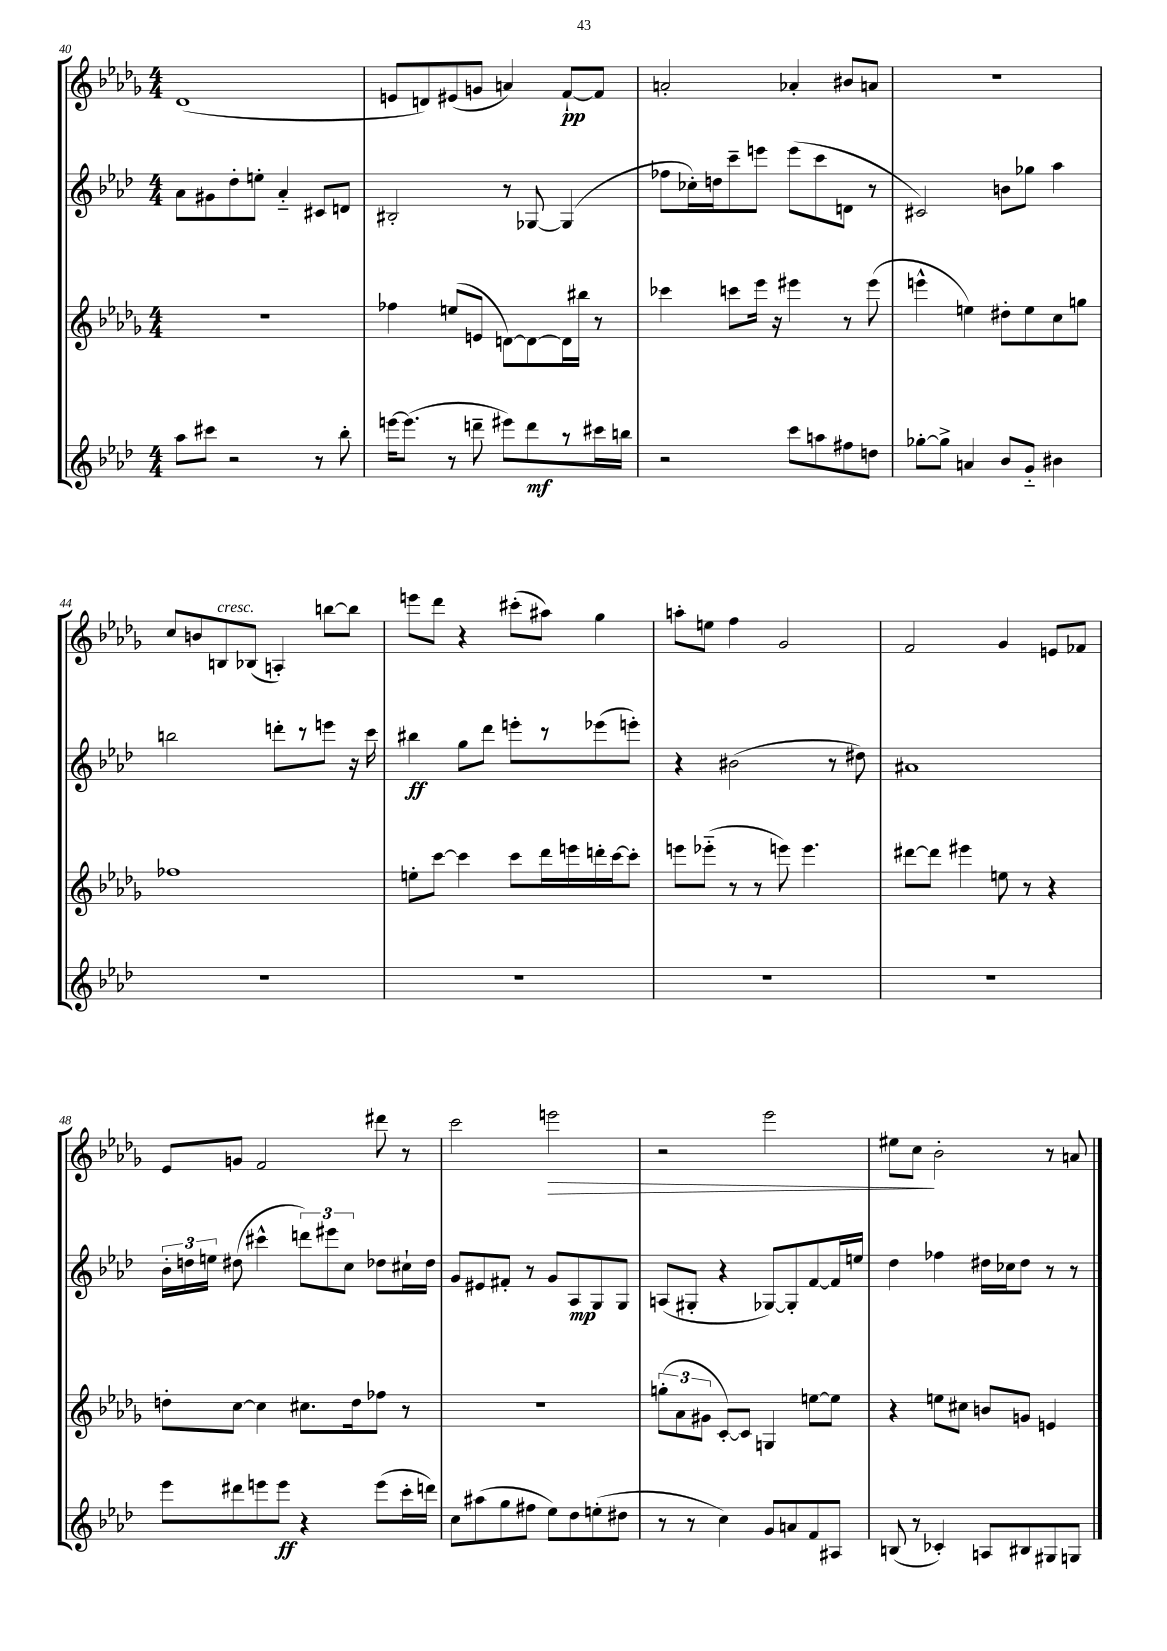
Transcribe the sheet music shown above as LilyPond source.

<<
\new StaffGroup <<
\new Staff = "s0" {
    \clef treble \key des \major \numericTimeSignature \time 4/4
    \autoBeamOff des'1( |
    e'8[ d'8) eis'8( g'8] a'4) f'8[~-!\pp f'8] |
    a'2-. aes'4-. bis'8[ a'8] |
    R1 |
    c''8[ b'8 b8^\markup { \italic "cresc." } bes8]( a4-.) b''8[~ b''8] |
    e'''8[ des'''8] r4 cis'''8[-.( ais''8]) ges''4 |
    a''8[-. e''8] f''4 ges'2 |
    f'2 ges'4 e'8[ fes'8] |
    ees'8[ g'8] f'2 dis'''8 r8 |
    c'''2 e'''2\> |
    r2 ees'''2 |
    eis''8[ c''8]\! bes'2-. r8 a'8 \bar "|." |
}
\new Staff = "s1" {
    \clef treble \key aes \major \numericTimeSignature \time 4/4
    \autoBeamOff aes'8[ gis'8 des''8-. e''8]-. aes'4-_ cis'8[ d'8] |
    bis2-. r8 ges8~ ges4( |
    fes''8[ ces''16-.) d''16 c'''8-- e'''8] e'''8[( c'''8 d'8] r8 |
    cis'2) b'8[ ges''8] aes''4 |
    b''2 d'''8[-. r8 e'''8] r16 c'''16 |
    bis''4\ff g''8[ des'''8] e'''8[-. r8 ees'''8( e'''8]-.) |
    r4 bis'2( r8 dis''8) |
    ais'1 |
    \tuplet 3/2 { bes'16[-. d''16 e''16] } dis''8( cis'''4-^ \tuplet 3/2 { d'''8[) eis'''8 c''8] } des''8[ cis''16-! des''16] |
    g'8[ eis'8 fis'8]-. r8 g'8[ aes8\mp g8 g8] |
    a8[( gis8]-. r4 ges8[~) ges8-. f'8~ f'16 e''16] |
    des''4 fes''4 dis''16[ ces''16 dis''8] r8 r8 \bar "|." |
}
\new Staff = "s2" {
    \clef treble \key des \major \numericTimeSignature \time 4/4
    \autoBeamOff R1 |
    fes''4 e''8[( e'8] d'8[~) d'8~ d'16 bis''16] r8 |
    ces'''4 c'''8[ ees'''16] r16 eis'''4 r8 eis'''8( |
    e'''4-^ e''4) dis''8[-. e''8 c''8 g''8] |
    fes''1 |
    e''8[-. c'''8]~ c'''4 c'''8[ des'''16 e'''16 d'''16-. c'''16~ c'''8]-. |
    e'''8[ ees'''8]-_( r8 r8 e'''8) e'''4. |
    dis'''8[~ dis'''8] eis'''4 e''8 r8 r4 |
    d''8[-. c''8]~ c''4 cis''8.[ d''16 fes''8] r8 |
    R1 |
    \tuplet 3/2 { g''8[-.( aes'8 gis'8] } c'8[~-.) c'8] g4 e''8[~ e''8] |
    r4 e''8[ cis''8] b'8[ g'8] e'4 \bar "|." |
}
\new Staff = "s3" {
    \clef treble \key aes \major \numericTimeSignature \time 4/4
    \autoBeamOff aes''8[ cis'''8] r2 r8 bes''8-. |
    e'''16[~ e'''8.]( r8 d'''8-- eis'''8[) d'''8\mf r8 cis'''16 b''16] |
    r2 c'''8[ a''8 fis''8 d''8] |
    ges''8[~-. ges''8]-> a'4 bes'8[ g'8]-_ bis'4 |
    R1 |
    R1 |
    R1 |
    R1 |
    ees'''8[ dis'''8 e'''8 e'''8]\ff r4 e'''8[( c'''16-. d'''16]) |
    c''8[ ais''8( g''8 fis''8] ees''8[) des''8 e''8-.( dis''8] |
    r8 r8 c''4) g'8[ a'8 f'8 ais8] |
    b8( r8 ces'4-.) a8[ bis8 gis8 g8] \bar "|." |
}
>>
>>
\layout { \context { \Score currentBarNumber = #40 } }
